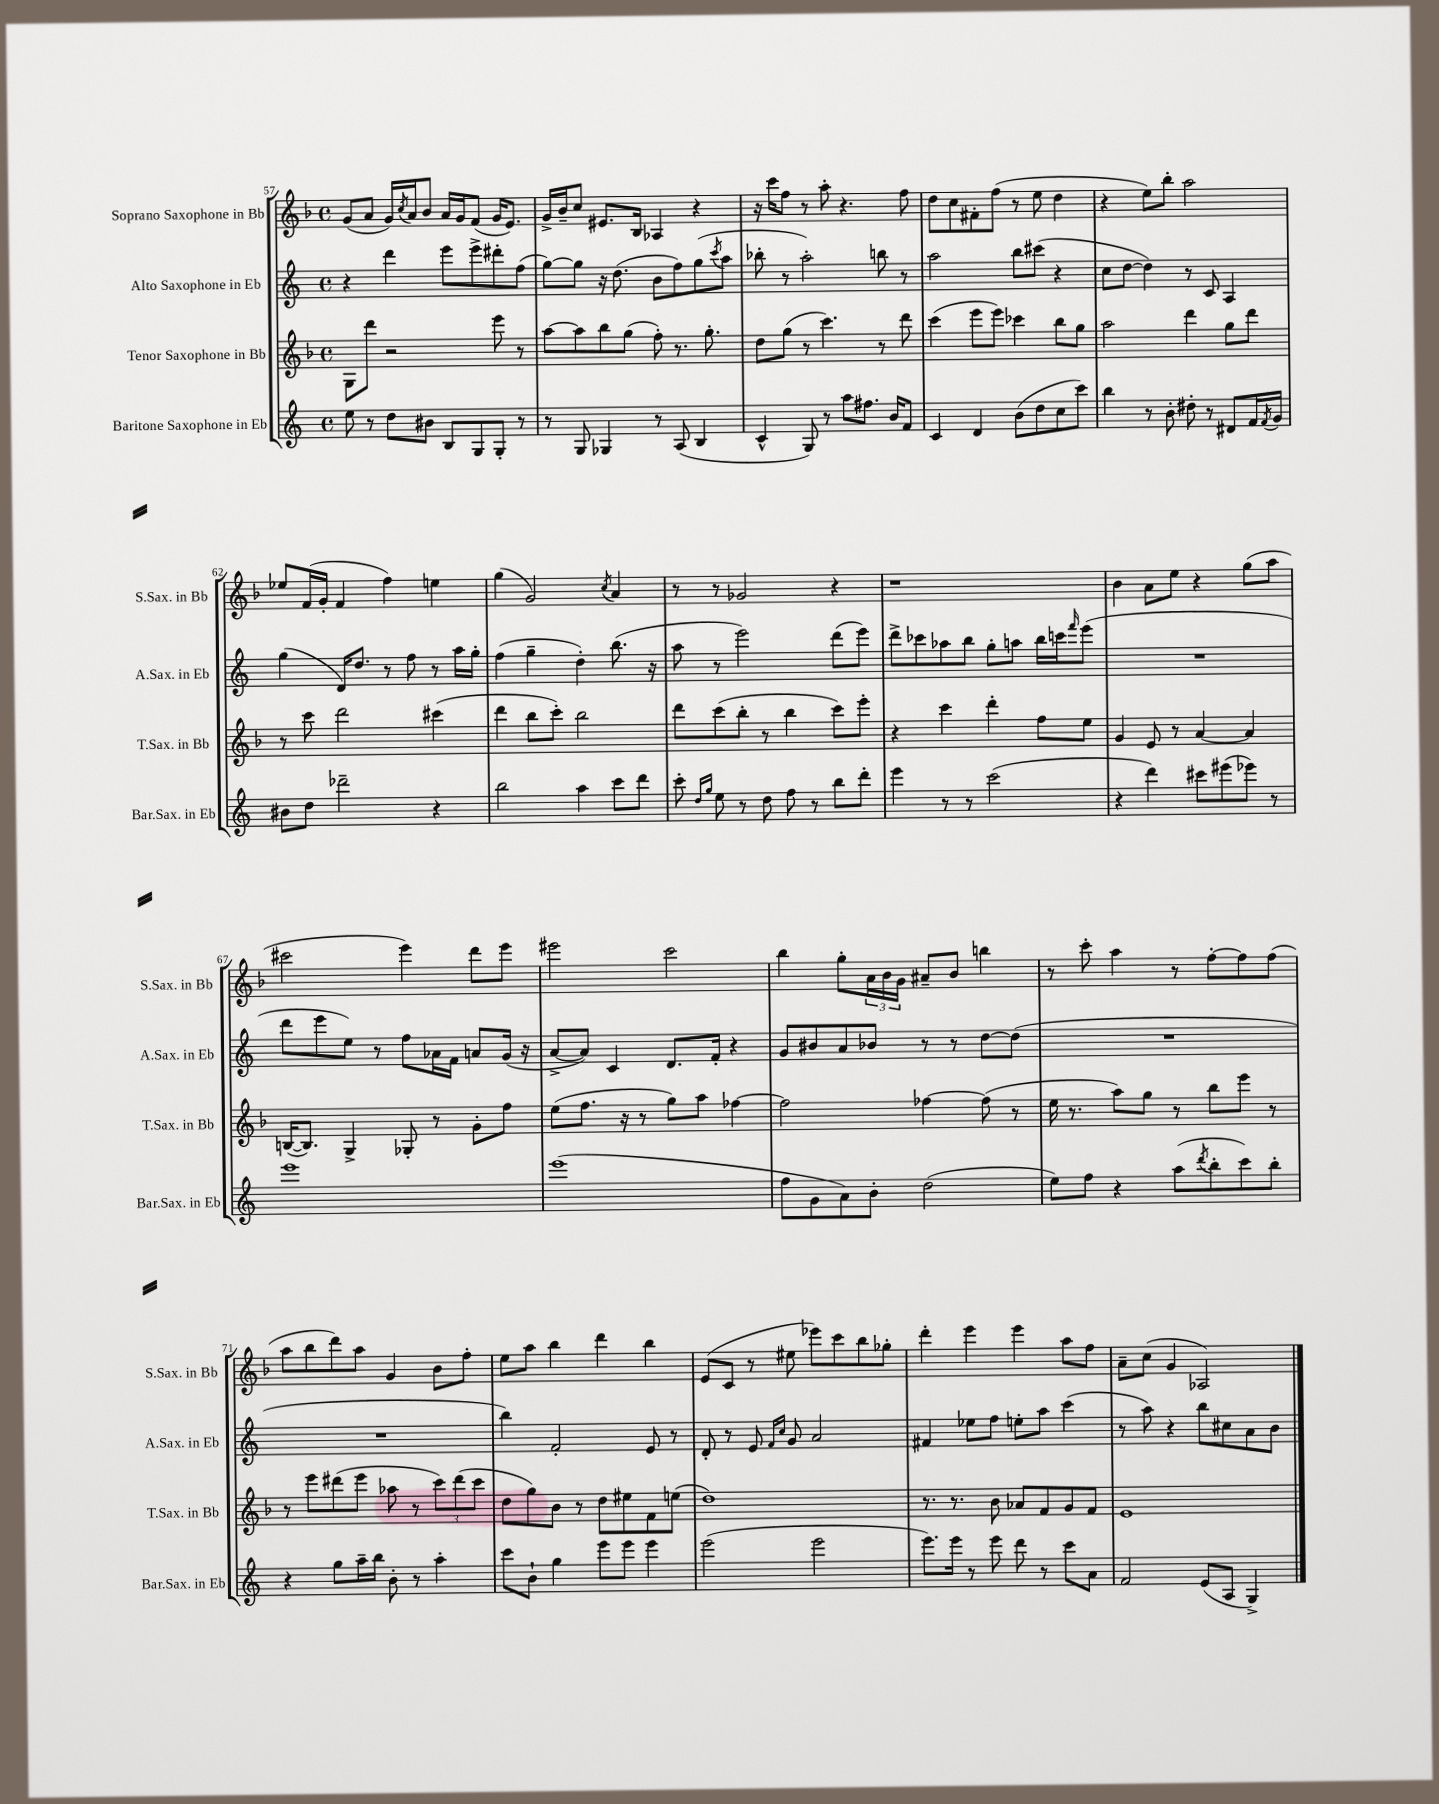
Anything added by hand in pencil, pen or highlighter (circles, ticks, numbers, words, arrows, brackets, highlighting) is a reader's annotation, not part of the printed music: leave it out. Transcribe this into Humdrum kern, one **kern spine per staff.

**kern	**kern	**kern	**kern
*part4	*part3	*part2	*part1
*staff4	*staff3	*staff2	*staff1
*I"Baritone Saxophone in Eb	*I"Tenor Saxophone in Bb	*I"Alto Saxophone in Eb	*I"Soprano Saxophone in Bb
*I'Bar.Sax. in Eb	*I'T.Sax. in Bb	*I'A.Sax. in Eb	*I'S.Sax. in Bb
*clefG2	*clefG2	*clefG2	*clefG2
*k[]	*k[b-]	*k[]	*k[b-]
*M4/4	*M4/4	*M4/4	*M4/4
*met(c)	*met(c)	*met(c)	*met(c)
=57	=57	=57	=57
8ee\	8G\L	4r	(8g/L
8r	8ddd\J	.	8a/J
8dd\L	2r	4ddd\	16g/LL)
.	.	.	8qcc/
.	.	.	16a/J
8b#X\J	.	.	8b-/J
8B/L	.	8eee\L	16a/LL
.	.	.	16g/J
8G/	.	8eee^\	(8f/J
8G'/J	8eee\	8ddd#X'\	16g/KL
.	.	.	8.e/J)
8r	8r	(8ff\J	.
=58	=58	=58	=58
8r	[8aa\L	[8gg\L)	16g^/LL
.	.	.	16b-~/J
8G/	8aa\]	8gg\J]	8cc/J
4G-X/	8bb-\	16r	8.e#X/L
.	.	(8.dd\	.
.	(8gg\J	.	.
.	.	.	16B-/Jk
8r	8ff'\)	8b\L	4A-X/
(8A/	8.r	8ff\)	.
4B/	.	(8gg\	4r
.	8.gg'\	.	.
.	.	8qccc/	.
.	.	8aa\J	.
=59	=59	=59	=59
4c^^/	8dd\L	8bb-X'\	16r
.	.	.	16ccc\KL
.	(8gg\J	8r	8ff\J
8G/)	8r	2aa'\)	8r
8r	4.ccc\)	.	8aa'\
8aa\L	.	.	4.r
8.ff#X\J	.	.	.
.	8r	8bbn\	.
16b/KL	.	.	.
8f/J	8ddd\	8r	8ff\
=60	=60	=60	=60
4c/	(4ccc\	2aa\	8dd\L
.	.	.	8cc\
4d/	8eee\L	.	8f#X'\
.	8eee\J)	.	(8ff\J
(8b\L	4ccc-X\	8bb\L	8r
8dd\	.	(8ccc#X\J	8ee\
8cc\	8bb-\L	4r	4dd\
8ccc\J)	8gg\J	.	.
=61	=61	=61	=61
4bb\	2aa\	8cc\L	4r
.	.	[8dd\J	.
8r	.	4dd\])	8ee\L)
8b'\	.	.	8bb-'\J
8dd#X'\	4ddd\	8r	2aa\
8r	.	8c/	.
8d#X/L	8gg\L	4A/	.
16f/L	8ddd\J	.	.
8qf/	.	.	.
16g/JJ	.	.	.
!!LO:LB:g=z
=62	=62	=62	=62
8b#X\L	8r	(4gg\	8ee-X/L
8dd\J	8ccc\	.	(16f/L
.	.	.	16g'/JJ
2ddd-X~\	2ddd\	16d/KL)	4f/
.	.	8.dd/J	.
.	.	8r	4ff\)
.	.	8ff\	.
4r	(4ccc#X\	8r	4een\
.	.	16aa\LL	.
.	.	16gg'\JJ	.
=63	=63	=63	=63
2bb\	4ddd\	(4ff\	(4gg\
.	8bb-\L	4gg~\	2g/)
.	8ccc'\J)	.	.
4aa\	2bb-\	4dd'\)	.
.	.	.	8qcc/
8ccc\L	.	(8.bb\	4a/
8ddd\J	.	.	.
.	.	16r	.
=64	=64	=64	=64
8ccc'\	8ddd\L	8aa\	8r
16qqdd/LL	.	.	.
16qqgg/JJ	.	.	.
8ee\	(8ccc\	8r	8r
8r	8bb-'\J	2eee\)	2g-X/
8dd\	8r	.	.
8ff\	4bb-\	.	.
8r	.	.	.
8bb\L	8ccc\L)	(8ddd\L	4r
8ddd'\J	8eee'\J	8eee\J)	.
=65	=65	=65	=65
4eee\	4r	8ddd^\L	1r
.	.	8ccc-X\	.
8r	4ccc\	8aa-X\	.
8r	.	8bb\J	.
(2ccc\	4ddd'\	8gg'\L	.
.	.	8aan\J	.
.	8ff\L	16bb\LL	.
.	.	16cccn\J	.
.	.	16qqfff/	.
.	8ee\J	(8eee\J	.
=66	=66	=66	=66
4r	4g/	1r	4b-\
4ddd\)	8e/	.	8a\L
.	8r	.	8ee\J
8ccc#X\L	[4a/	.	4r
(8eee#X\	.	.	.
8eee-X\J)	4a/]	.	(8gg\L
8r	.	.	8aa\J
!!LO:LB:g=z
=67	=67	=67	=67
1eee	([16Bn/KL	8ddd\L	2ccc#X\
.	8.B/J])	.	.
.	.	8eee\	.
.	4G^/	8ee\J)	.
.	.	8r	.
.	8G-X'/	8ff\L	4eee\)
.	8r	16a-X\L	.
.	.	16f\JJ	.
.	8g'\L	8an/L	8ddd\L
.	8ff\J	(16g/Jk	8eee\J
.	.	16r	.
=68	=68	=68	=68
(1eee	(8ee\L	[8a^/L	2eee#X\
.	8.ff\J	8a/J])	.
.	.	4c/	.
.	16r	.	.
.	8r	.	.
.	8gg\L)	8.d/L	2ccc\
.	8aa\J	.	.
.	.	16f'/Jk	.
.	[4ff-X\	4r	.
=69	=69	=69	=69
8ff\L	2ff-\]	8g/L	4bb-\
8g\	.	8b#X/	.
8a\)	.	8a/	8gg'\L
8b'\J	.	8b-X/J	24a\L
.	.	.	24b-\
.	.	.	24g\JJ
(2dd\	[4ff-X\	8r	8a#X~/L
.	.	8r	8b-/J
.	(8ff-\]	[8dd\L	4bbn\
.	8r	(8dd\J]	.
=70	=70	=70	=70
8ee\L)	16ee\	1r	8r
.	8.r	.	.
8ff\J	.	.	8ccc'\
4r	8aa\L)	.	4aa\
.	8gg\J	.	.
(8aa\L	8r	.	8r
8qddd/	.	.	.
8bb'\	8bb-\L	.	[8ff'\L
8ccc\)	8eee\J	.	8ff\]
8bb'\J	8r	.	(8ff\J
!!LO:LB:g=z
=71	=71	=71	=71
4r	8r	1r	8aa\L
.	8eee\L	.	8bb-\
8gg\L	(8ddd#X\	.	8ddd\)
16aa~\L	8eee\J	.	8aa\J
16bb\JJ	.	.	.
8b'\	8aa-X\	.	4g/
8r	8r	.	.
4aa'\	12ccc\L)	.	8b-\L
.	(12ddd#\	.	.
.	.	.	8ff'\J
.	12ccc\J	.	.
=72	=72	=72	=72
8ccc\L	8dd\L	4bb\)	8ee\L
8b`\J	8gg\)	.	8aa\J
4gg\	8b-\J	2f'/	4bb-\
.	8r	.	.
8eee\L	8dd\L	.	4ddd\
8eee\J	8ee#X\	.	.
4eee\	8f\	8e/	4bb-\
.	(8een\J	8r	.
=73	=73	=73	=73
(2eee\	1dd)	8d'/	(8e/L
.	.	8r	8c/J
.	.	8e/	8r
.	.	16qqf/LL	.
.	.	16qqcc/JJ	.
.	.	8g/	8ee#X\
2eee\	.	2a/	8eee-X\L)
.	.	.	8ccc\
.	.	.	8bb-\
.	.	.	8gg-X'\J
=74	=74	=74	=74
8.eee\L)	8.r	4f#X/	4ddd'\
16eee\Jk	8.r	.	.
8r	.	8ee-X\L	4eee\
8eee\	8b-\	8ff\J	.
8ddd\	8a-X/L	8een'\L	4eee\
8r	8f/	8aa\J	.
8ccc\L	8g/	(4ccc\	8aa\L
8a\J	8f/J	.	8ff\J
=75	=75	=75	=75
2f/	1e	8r	8a~\L
.	.	8aa\)	(8cc\J
.	.	4r	4g/
(8e/L	.	8bb\L	2A-X/)
8A/J	.	8cc#X\	.
4G^/)	.	8a\	.
.	.	8b\J	.
==	==	==	==
*-	*-	*-	*-
